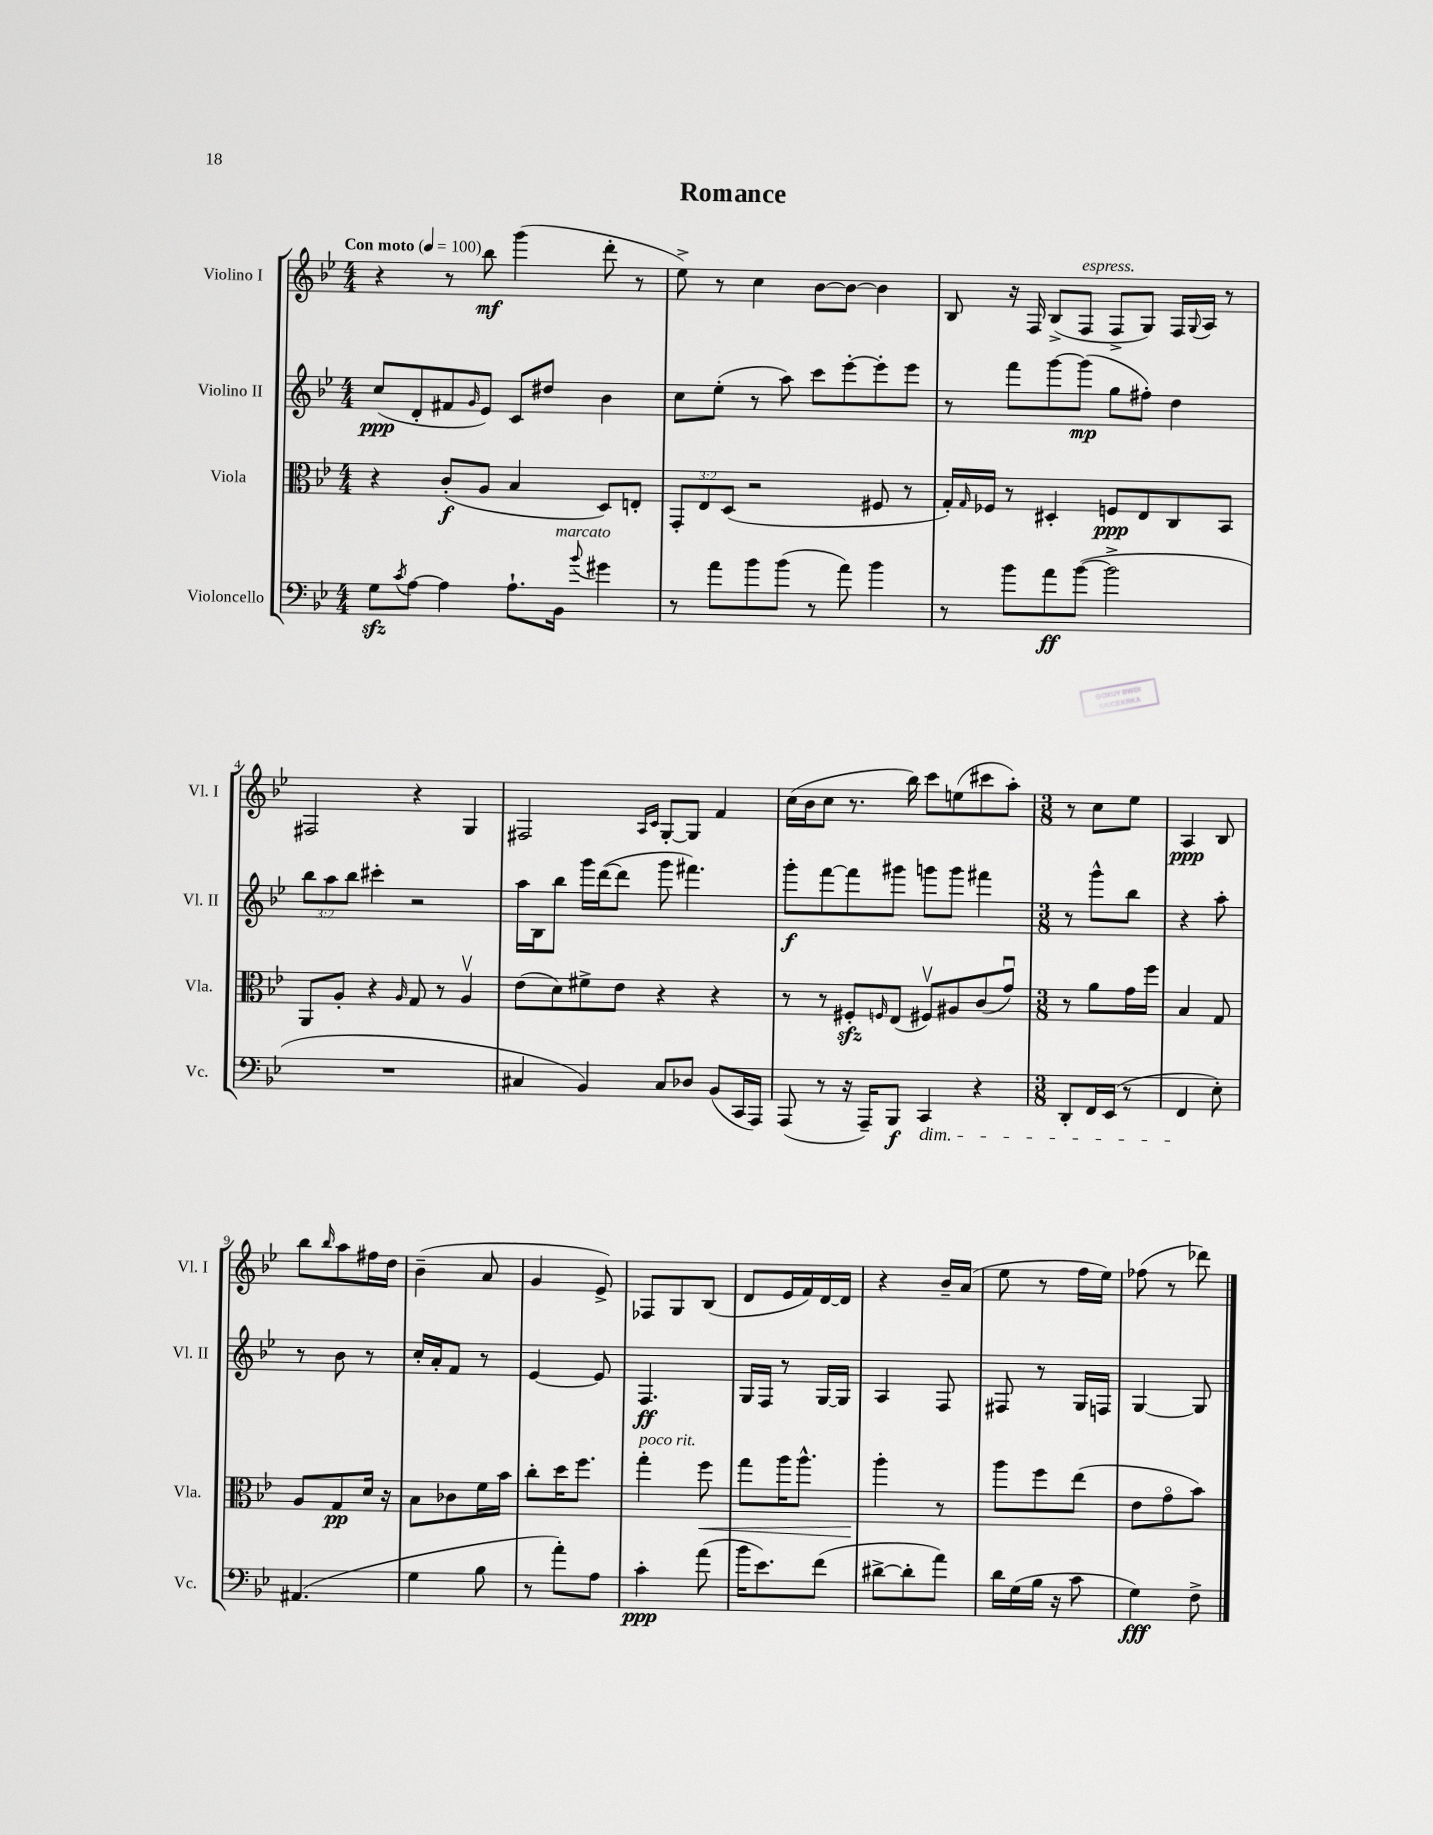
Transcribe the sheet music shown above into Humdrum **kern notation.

**kern	**kern	**kern	**kern
*staff4	*staff3	*staff2	*staff1
*clefF4	*clefC3	*clefG2	*clefG2
*k[b-e-]	*k[b-e-]	*k[b-e-]	*k[b-e-]
*M4/4	*M4/4	*M4/4	*M4/4
*MM100	*MM100	*MM100	*MM100
8G	4r	(8cc	4r
8qc	.	.	.
[8A	.	8d'	.
4A]	(8c'	8f#	8r
.	.	16qqg	.
.	8A	8e-)	8bb-
8.A`	4B-	8c	(4ggg
.	.	8dd#	.
16BB-	.	.	.
8qqb-	.	.	.
4g#	8D)	4b-	8ddd'
.	8E'	.	8r
=	=	=	=
8r	12GG'	8cc	8ee-^)
.	12E-	.	.
8a	.	(8ee-'	8r
.	(12D	.	.
8b-	2r	8r	4cc
(8b-	.	8aa)	.
8r	.	8ccc	[8b-
8a)	.	[8eee-'	8b-_
4b-	8F#	8eee-']	4b-]
.	8r	8eee-	.
=	=	=	=
8r	16G')	8r	8B-
.	16qqG	.	.
.	16F-	.	.
8b-	8r	8fff	16r
.	.	.	16F
8a	4D#'	[8ggg	(8B-^
([8b-	.	(8ggg]	8F
2b-^]	8F	8gg	8F^
.	8E-	8ff#')	8G)
.	8C	4dd	16F
.	.	.	8qqG
.	.	.	16A
.	8BB-	.	8r
=	=	=	=
1r	8AA	12bb-	2F#
.	.	12aa	.
.	8A'	.	.
.	.	12bb-	.
.	4r	4ccc#'	.
.	16qqA	.	.
.	8G	2r	4r
.	8r	.	.
.	4Av	.	4G
=	=	=	=
4C#	(8e-	16aa	2F#
.	.	16B-	.
.	8d)	8bb-	.
4BB-)	8f#^	16ggg	.
.	.	([16ddd	.
.	8e-	8ddd]	.
.	.	.	16qqA
.	.	.	16qqc
8C#	4r	8ggg	[8G'
8D-	.	4.fff#)	8G]
(8BB-	4r	.	4f
16CC	.	.	.
16AAA)	.	.	.
=	=	=	=
(8AAA	8r	8ggg'	(16cc
.	.	.	16b-
8r	8r	[8fff	8cc
16r	8F#'	8fff]	8.r
16AAA~)	.	.	.
.	16qqF	.	.
8BBB-	(8E-	8ggg#	.
.	.	.	16bb-)
4CC	8F#v)	8ggg	8ccc
.	8A#	8ggg	(8ee
4r	(8c	4fff#	8ccc#
.	8gu)	.	8aa')
=	=	=	=
*M3/8	*M3/8	*M3/8	*M3/8
8DD'	8r	8r	8r
16FF	8a	8ggg^^	8cc
(16EE-	.	.	.
8r	16g	8bb-	8ee-
.	16ff	.	.
=	=	=	=
4FF	4B-	4r	4A
8E-')	8G	8aa'	8B-
=	=	=	=
(4.AA#	8A	8r	8bb-
.	.	.	16qqbb-
.	8G	8b-	8aa
.	16d	8r	16ff#
.	16r	.	16dd
=	=	=	=
4G	8B-	16cc'	(4b-~
.	.	16a'	.
.	8c-	8f	.
8B-	16f	8r	8a
.	16b-	.	.
=	=	=	=
8r	8cc'	[4e-	4g
8a')	16dd	.	.
.	8.ff	.	.
8A	.	8e-]	8e-^)
=	=	=	=
4c'	4gg'	4.F	8F-
.	.	.	8G
(8a	8ff	.	(8B-
=	=	=	=
16b-	8gg	16G	8d
8.e-)	.	16F	.
.	16aa	8r	16e-
.	8.aa^^	.	16f)
(8f	.	[16G	[16d
.	.	16G]	16d]
=	=	=	=
[8d#^	4aa'	4A	4r
8d#']	.	.	.
8a)	8r	8F	16b-~
.	.	.	(16a
=	=	=	=
16d	8aa	8F#	8ee-
(16G	.	.	.
16B-	8ff	8r	8r
16r	.	.	.
8c	(8ee-	16G	16ff
.	.	16F	16ee-)
=	=	=	=
4G)	8e-	[4G	(8ff-
.	8go	.	8r
8F^	8b-)	8G]	8ddd-)
==	==	==	==
*-	*-	*-	*-
